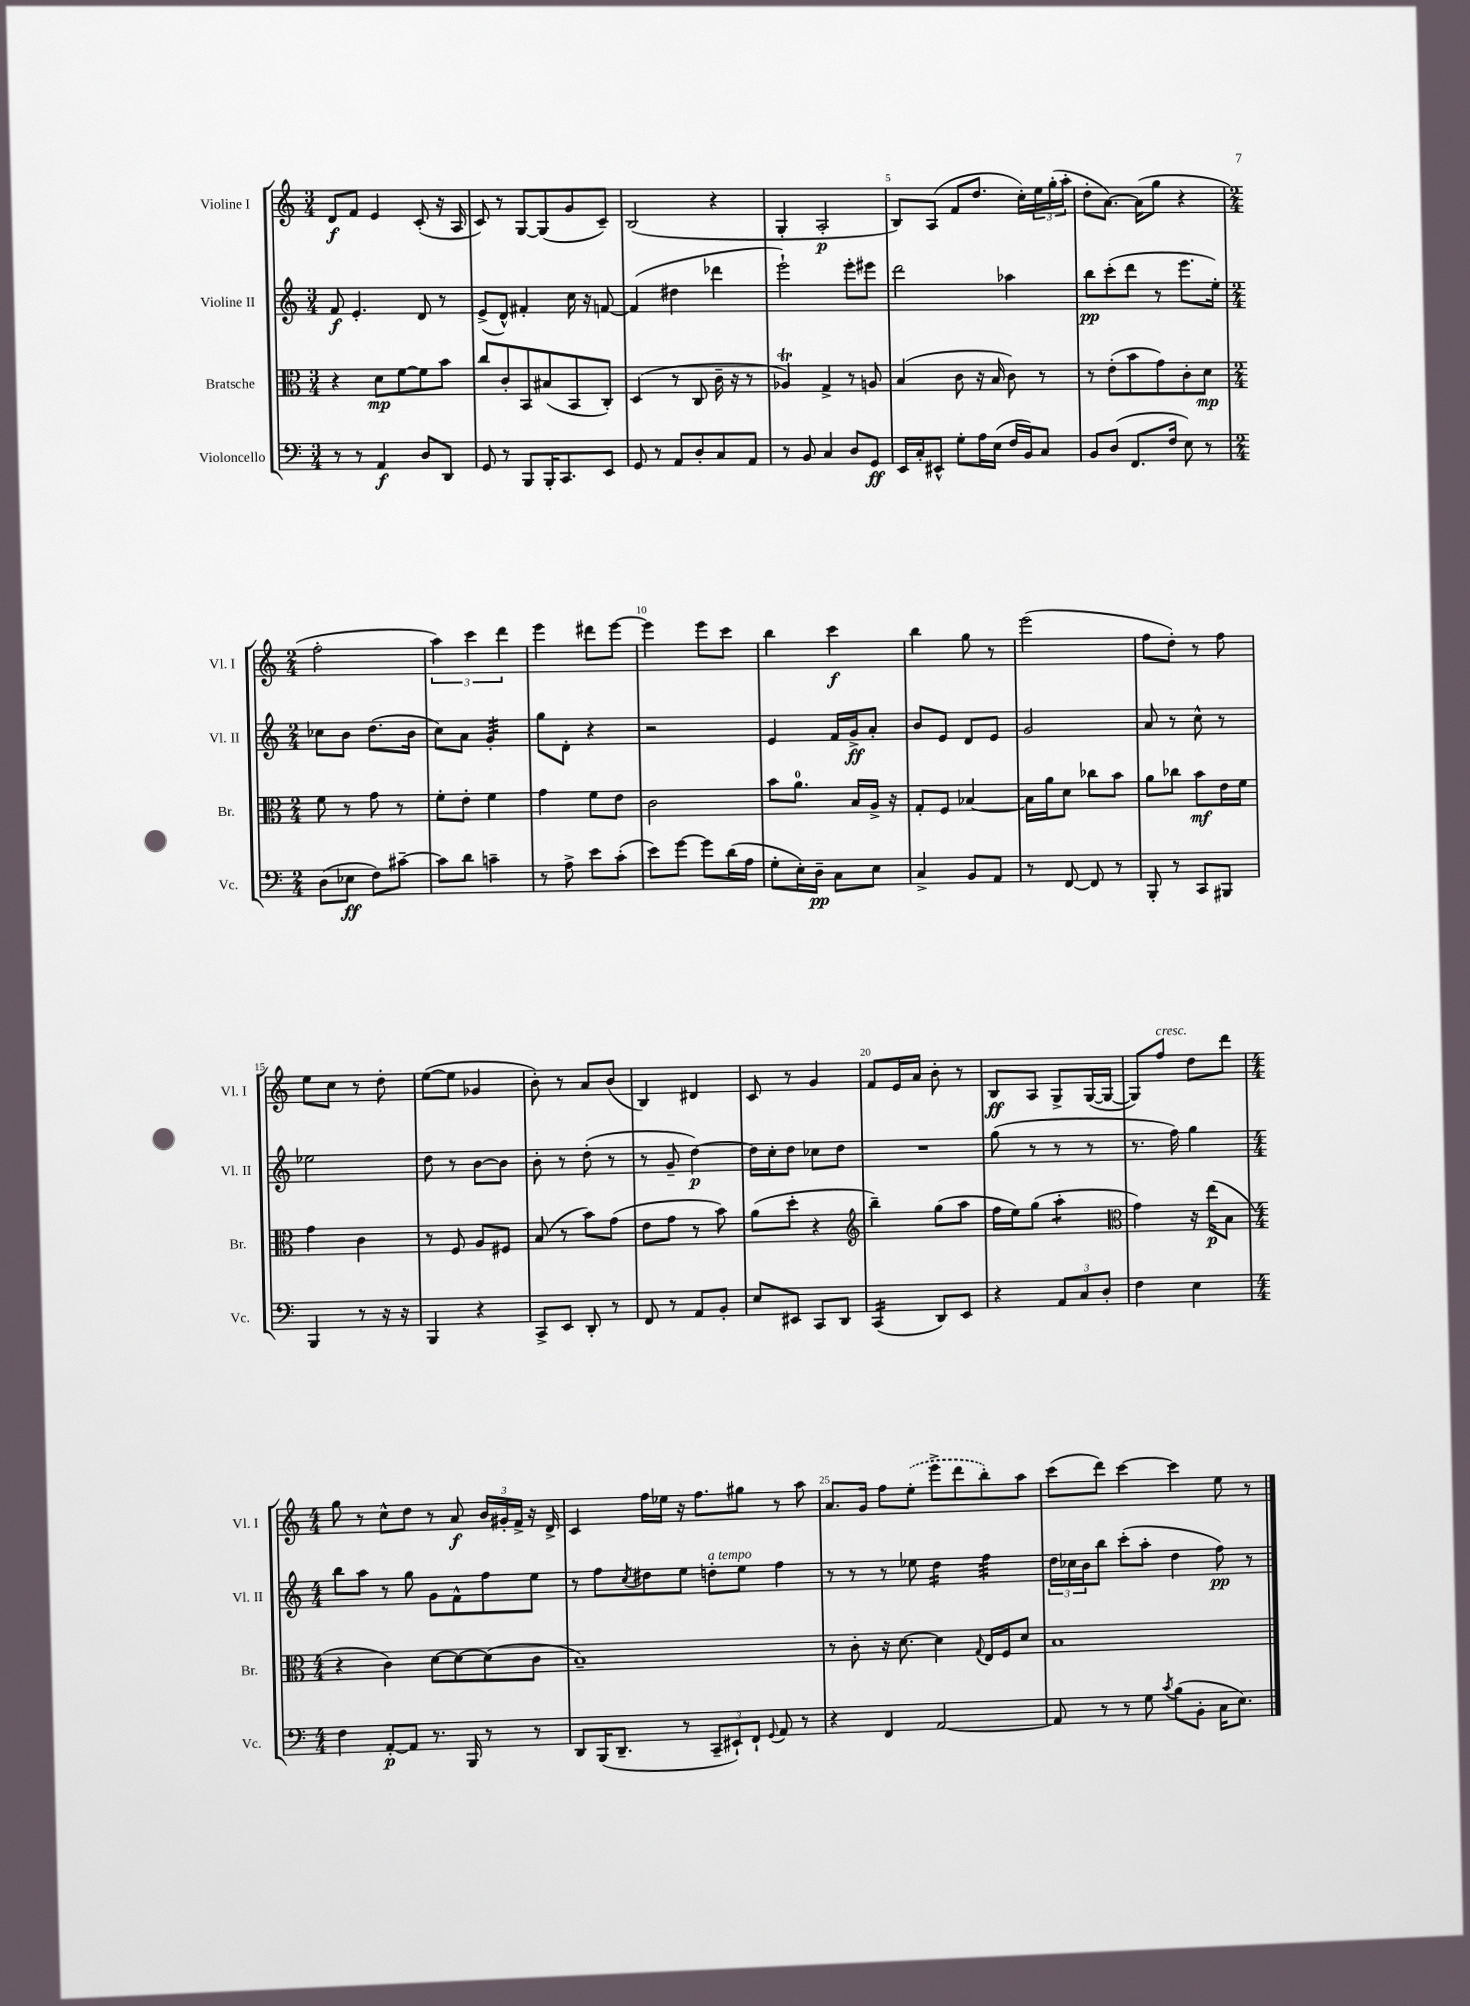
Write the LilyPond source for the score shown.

<<
\new StaffGroup <<
\new Staff = "s0" \with { instrumentName = "Violine I" shortInstrumentName = "Vl. I" } {
    \clef treble \key c \major \numericTimeSignature \time 3/4
    d'8\f f'8 e'4 c'8-.( r16 a16 |
    c'8) r8 g8~ g8( g'8 c'8--) |
    b2( r4 |
    g4-. a2-.\p |
    b8) a8( f'8 d''8. c''16-.) \tuplet 3/2 { e''16 g''16-.( a''16-. } |
    d''8-. a'8.~) a'16( g''8 r4 |
    \numericTimeSignature \time 2/4 f''2-. |
    \tuplet 3/2 { a''4) c'''4 d'''4 } |
    e'''4 dis'''8 e'''8~ |
    e'''4 e'''8 c'''8 |
    b''4 c'''4\f |
    b''4 g''8 r8 |
    e'''2( |
    f''8 d''8-.) r8 f''8 |
    e''8 c''8 r8 d''8-. |
    e''8~( e''8 ges'4 |
    b'8-.) r8 a'8 b'8( |
    b4) dis'4 |
    c'8 r8 g'4 |
    f'8 e'16 a'16 b'8-. r8 |
    b8\ff a8 g8-> g16~( g16~ |
    g8) f''8^\markup { \italic "cresc." } d''8 d'''8 |
    \numericTimeSignature \time 4/4 g''8 r8 c''8-^ d''8 r8 a'8\f \tuplet 3/2 { b'16 gis'16-. f'16-> } r16 d'16-> |
    c'4 f''16 ees''16 r16 f''8. gis''8 r8 a''8 |
    a'8. g'16 f''8 \once \slurDashed e''8-.( e'''8-> d'''8 b''8-.) a''8 |
    c'''8( d'''8) c'''4~ c'''4 e''8 r8 \bar "|." |
}
\new Staff = "s1" \with { instrumentName = "Violine II" shortInstrumentName = "Vl. II" } {
    \clef treble \key c \major \numericTimeSignature \time 3/4
    f'8\f e'4.-. d'8 r8 |
    e'8->( d'8-^) fis'4-. c''16 r16 f'8~ |
    f'4( dis''4 des'''4 |
    e'''2-!) e'''8-. eis'''8 |
    d'''2 aes''4 |
    b''8\pp c'''8-.( d'''8 r8 e'''8. e''16-.) |
    \numericTimeSignature \time 2/4 ces''8 b'8 d''8.( b'16 |
    c''8) a'8 g'4:32-. |
    g''8 d'8-. r4 |
    r2 |
    e'4 f'16 g'16->\ff a'8-. |
    b'8 e'8 d'8 e'8 |
    g'2 |
    a'8 r8 c''8-^ r8 |
    ees''2 |
    d''8 r8 b'8~ b'8 |
    b'8-. r8 d''8-.( r8 |
    r8 g'8-- d''4~\p) |
    d''16 c''16-. d''8 ces''8 d''8 |
    R2 |
    g''8( r8 r8 r8 |
    r8. f''16) g''4 |
    \numericTimeSignature \time 4/4 b''8 a''8 r8 g''8 g'8 f'8-^ f''8 e''8 |
    r8 f''8 \acciaccatura { c''8 } dis''8 e''8 d''8-.^\markup { \italic "a tempo" } e''8 f''4 |
    r8 r8 r8 ees''8 d''4:16 f''4:32 |
    \tuplet 3/2 { d''16 ces''16 b'16 } b''8 c'''8-.( a''8-. d''4 f''8\pp) r8 \bar "|." |
}
\new Staff = "s2" \with { instrumentName = "Bratsche" shortInstrumentName = "Br." } {
    \clef alto \key c \major \numericTimeSignature \time 3/4
    r4 d'8\mp f'8~ f'8 b'8 |
    c''8 c'8-. b,8 bis8( b,8 c8-.) |
    d4( r8 c8 c'16-- r16 r8 |
    aes4\trill) g4-> r8 a8 |
    b4( c'8 r16 b16 c'8) r8 |
    r8 e'8-.( b'8 g'8) c'8-. d'8\mp |
    \numericTimeSignature \time 2/4 f'8 r8 g'8 r8 |
    f'8-. e'8-. f'4 |
    g'4 f'8 e'8 |
    c'2 |
    b'8 a'8.-0 b16 a16-> r16 |
    g8-. f8 bes4~ |
    bes16 a'16 d'8 ces''8 b'8 |
    a'8 ces''8 b'8\mf e'16 f'16 |
    g'4 c'4 |
    r8 f8 a8 fis8 |
    b8( r8 b'8) g'8( |
    e'8 g'8 r8 b'8) |
    a'8( d''8-. r4 |
    \clef treble b''4--) g''8( a''8 |
    f''16 e''16) g''8( a''4:8-. |
    \clef alto g'4) r16 e''16\p( b8 |
    \numericTimeSignature \time 4/4 r4 c'4) d'8~ d'8~ d'8( c'8 |
    b1--) |
    r8 c'8-. r16 d'8.~ d'4 \appoggiatura { g8 } e16 f16 d'8 |
    b1 \bar "|." |
}
\new Staff = "s3" \with { instrumentName = "Violoncello" shortInstrumentName = "Vc." } {
    \clef bass \key c \major \numericTimeSignature \time 3/4
    r8 r8 a,4\f d8 d,8 |
    g,8 r8 b,,8 b,,16-. c,8. e,8 |
    g,8 r8 a,8 d8-. c8 a,8 |
    r8 b,8 c4 d8 g,8\ff |
    e,16 c16-. eis,8-^ g8-. a16 e16( f16 b,16) c8 |
    b,8 d8( f,8. f16 e8) r8 |
    \numericTimeSignature \time 2/4 d8( ees8\ff f8) cis'8~-- |
    cis'8 d'8 c'4-- |
    r8 a8-> e'8 c'8-.( |
    e'8) g'8~ g'8 d'16( a16 |
    g8-. e16-.) d16--\pp c8 e8 |
    c4-> b,8 a,8 |
    r8 f,8~ f,8 r8 |
    b,,8-. r8 c,8 bis,,8 |
    b,,4 r8 r16 r16 |
    b,,4 r4 |
    c,8-> e,8 d,8-. r8 |
    f,8 r8 a,8 b,8-. |
    e8 eis,8 c,8 d,8 |
    c,4:16( d,8) e,8 |
    r4 \tuplet 3/2 { a,8 c8 d8-. } |
    f4 e4 |
    \numericTimeSignature \time 4/4 f4 a,8~-.\p a,8 r8. b,,16 r8 r8 |
    d,8 b,,16( d,8.-- r8 \tuplet 3/2 { c,8-- eis,8-!) f,8-! } \appoggiatura { g,8 } a,8 r8 |
    r4 f,4 a,2~ |
    a,8 r8 r8 g8 \acciaccatura { c'8 } b8( b,8-. c16 e8.) \bar "|." |
}
>>
>>
\layout { \context { \Score \override BarNumber.break-visibility = ##(#f #t #t) barNumberVisibility = #(every-nth-bar-number-visible 5) } }
